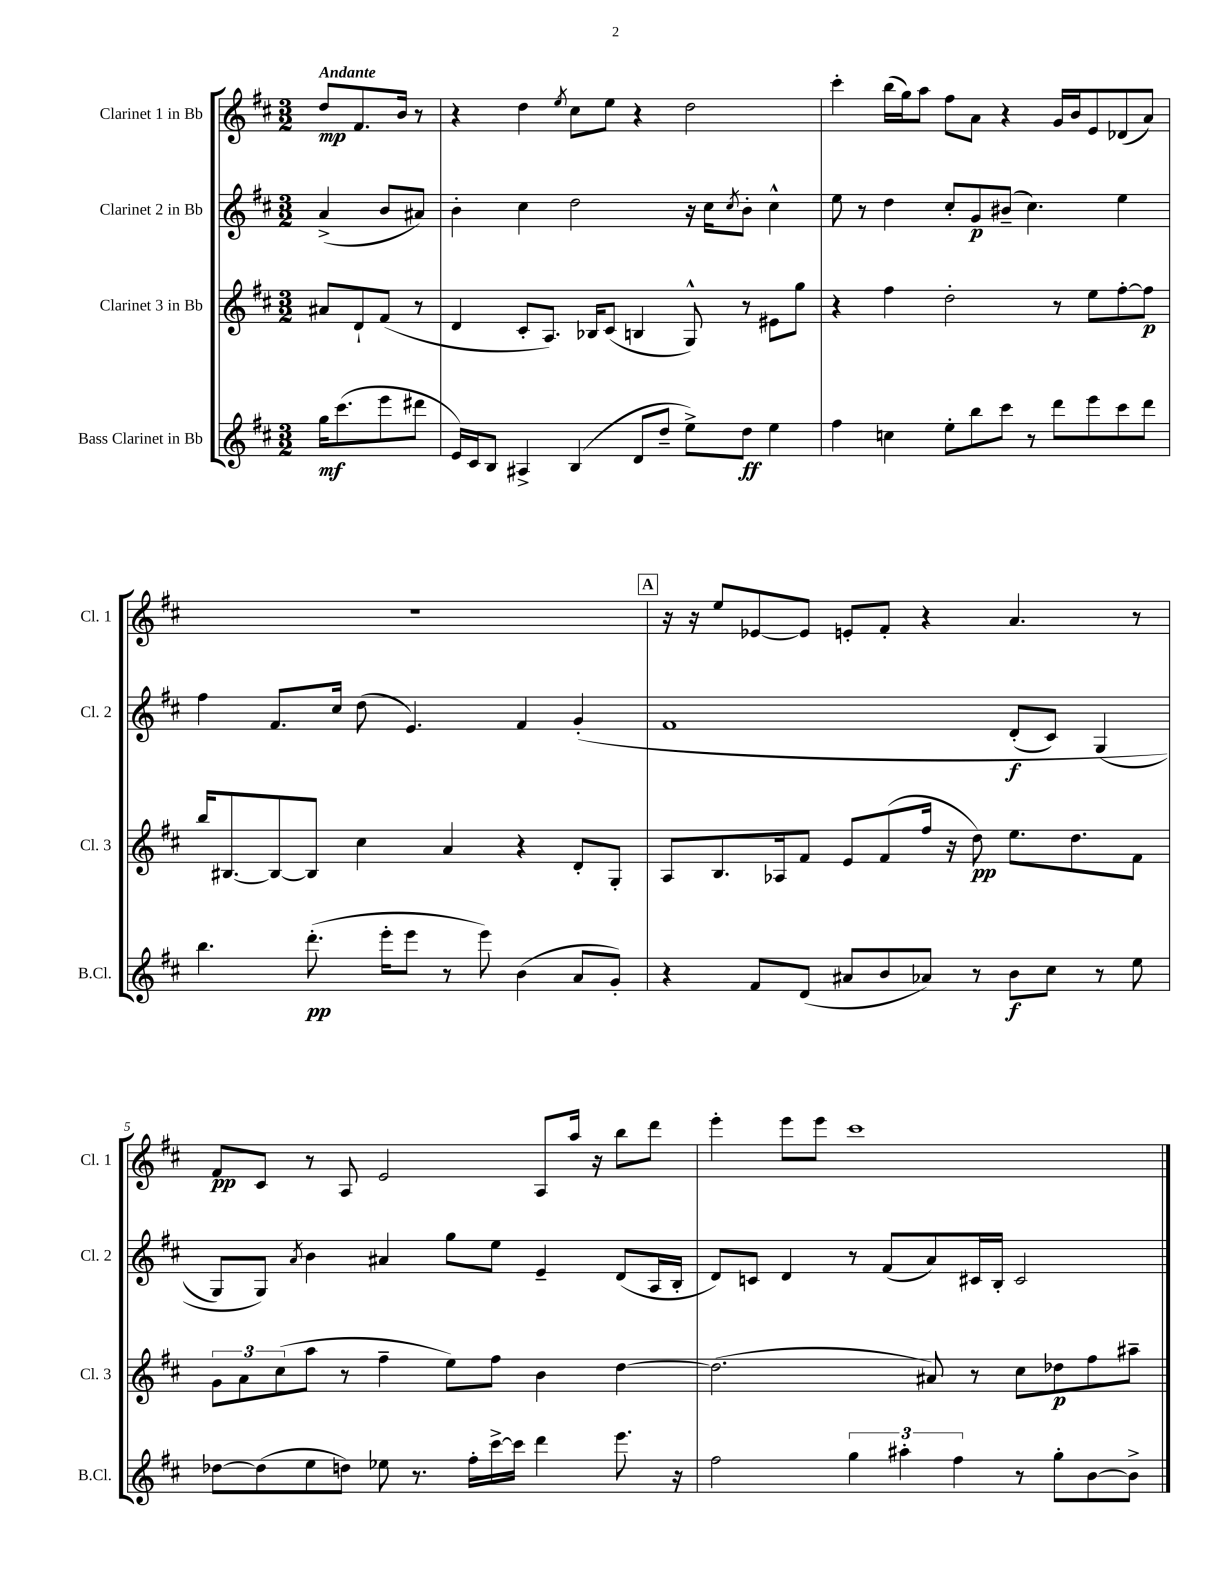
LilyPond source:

<<
\new StaffGroup <<
\new Staff = "s0" \with { instrumentName = "Clarinet 1 in Bb" shortInstrumentName = "Cl. 1" } {
    \clef treble \key d \major \numericTimeSignature \time 3/2 \partial 2 \tempo "Andante"
    d''8\mp fis'8. b'16 r8 |
    r4 d''4 \acciaccatura { e''8 } cis''8 e''8 r4 d''2 |
    cis'''4-. b''16( g''16) a''8 fis''8 a'8 r4 g'16 b'16 e'8 des'8( a'8) |
    R1. |
    \mark \markup { \box "A" } r16 r16 e''8 ees'8~ ees'8 e'8-. fis'8-. r4 a'4. r8 |
    fis'8\pp cis'8 r8 a8 e'2 a8 a''16 r16 b''8 d'''8 |
    e'''4-. e'''8 e'''8 cis'''1 \bar "|." |
}
\new Staff = "s1" \with { instrumentName = "Clarinet 2 in Bb" shortInstrumentName = "Cl. 2" } {
    \clef treble \key d \major \numericTimeSignature \time 3/2 \partial 2
    a'4->( b'8 ais'8) |
    b'4-. cis''4 d''2 r16 cis''16 \acciaccatura { cis''8 } b'8-. cis''4-^ |
    e''8 r8 d''4 cis''8-. g'8\p bis'8--( cis''4.) e''4 |
    fis''4 fis'8. cis''16 d''8( e'4.) fis'4 g'4-.\( |
    \mark \markup { \box "A" } fis'1 d'8-.\f( cis'8) g4( |
    g8\) g8) \acciaccatura { a'8 } b'4 ais'4 g''8 e''8 e'4-- d'8( a16 b16-. |
    d'8) c'8 d'4 r8 fis'8( a'8) cis'16 b16-. cis'2 \bar "|." |
}
\new Staff = "s2" \with { instrumentName = "Clarinet 3 in Bb" shortInstrumentName = "Cl. 3" } {
    \clef treble \key d \major \numericTimeSignature \time 3/2 \partial 2
    ais'8 d'8-! fis'8( r8 |
    d'4 cis'8-. a8.) bes16 cis'8( b4 g8-^) r8 eis'8 g''8 |
    r4 fis''4 d''2-. r8 e''8 fis''8~-. fis''8\p |
    b''16 bis8.~ bis8~ bis8 cis''4 a'4 r4 d'8-. g8-. |
    \mark \markup { \box "A" } a8 b8. aes16 fis'8 e'8 fis'8( fis''16 r16 d''8\pp) e''8. d''8. fis'8 |
    \tuplet 3/2 { g'8 a'8 cis''8( } a''8 r8 fis''4-- e''8) fis''8 b'4 d''4~ |
    d''2.( ais'8) r8 cis''8 des''8\p fis''8 ais''8-- \bar "|." |
}
\new Staff = "s3" \with { instrumentName = "Bass Clarinet in Bb" shortInstrumentName = "B.Cl." } {
    \clef treble \key d \major \numericTimeSignature \time 3/2 \partial 2
    g''16\mf cis'''8.( e'''8 dis'''8 |
    e'16) cis'16 b8 ais4-> b4( d'8 d''8-- e''8->) d''8\ff e''4 |
    fis''4 c''4 e''8-. b''8 cis'''8 r8 d'''8 e'''8 cis'''8 d'''8 |
    b''4. d'''8.-.\pp( e'''16-. e'''8 r8 e'''8) b'4( a'8 g'8-.) |
    \mark \markup { \box "A" } r4 fis'8 d'8( ais'8 b'8 aes'8) r8 b'8\f cis''8 r8 e''8 |
    des''8~ des''8( e''8 d''8) ees''8 r8. fis''16-. cis'''16~-> cis'''16 d'''4 e'''8. r16 |
    fis''2 \tuplet 3/2 { g''4 ais''4-. fis''4 } r8 g''8-. b'8~ b'8-> \bar "|." |
}
>>
>>
\layout { \context { \Score \override BarNumber.break-visibility = ##(#f #t #t) barNumberVisibility = #(every-nth-bar-number-visible 5) } }
